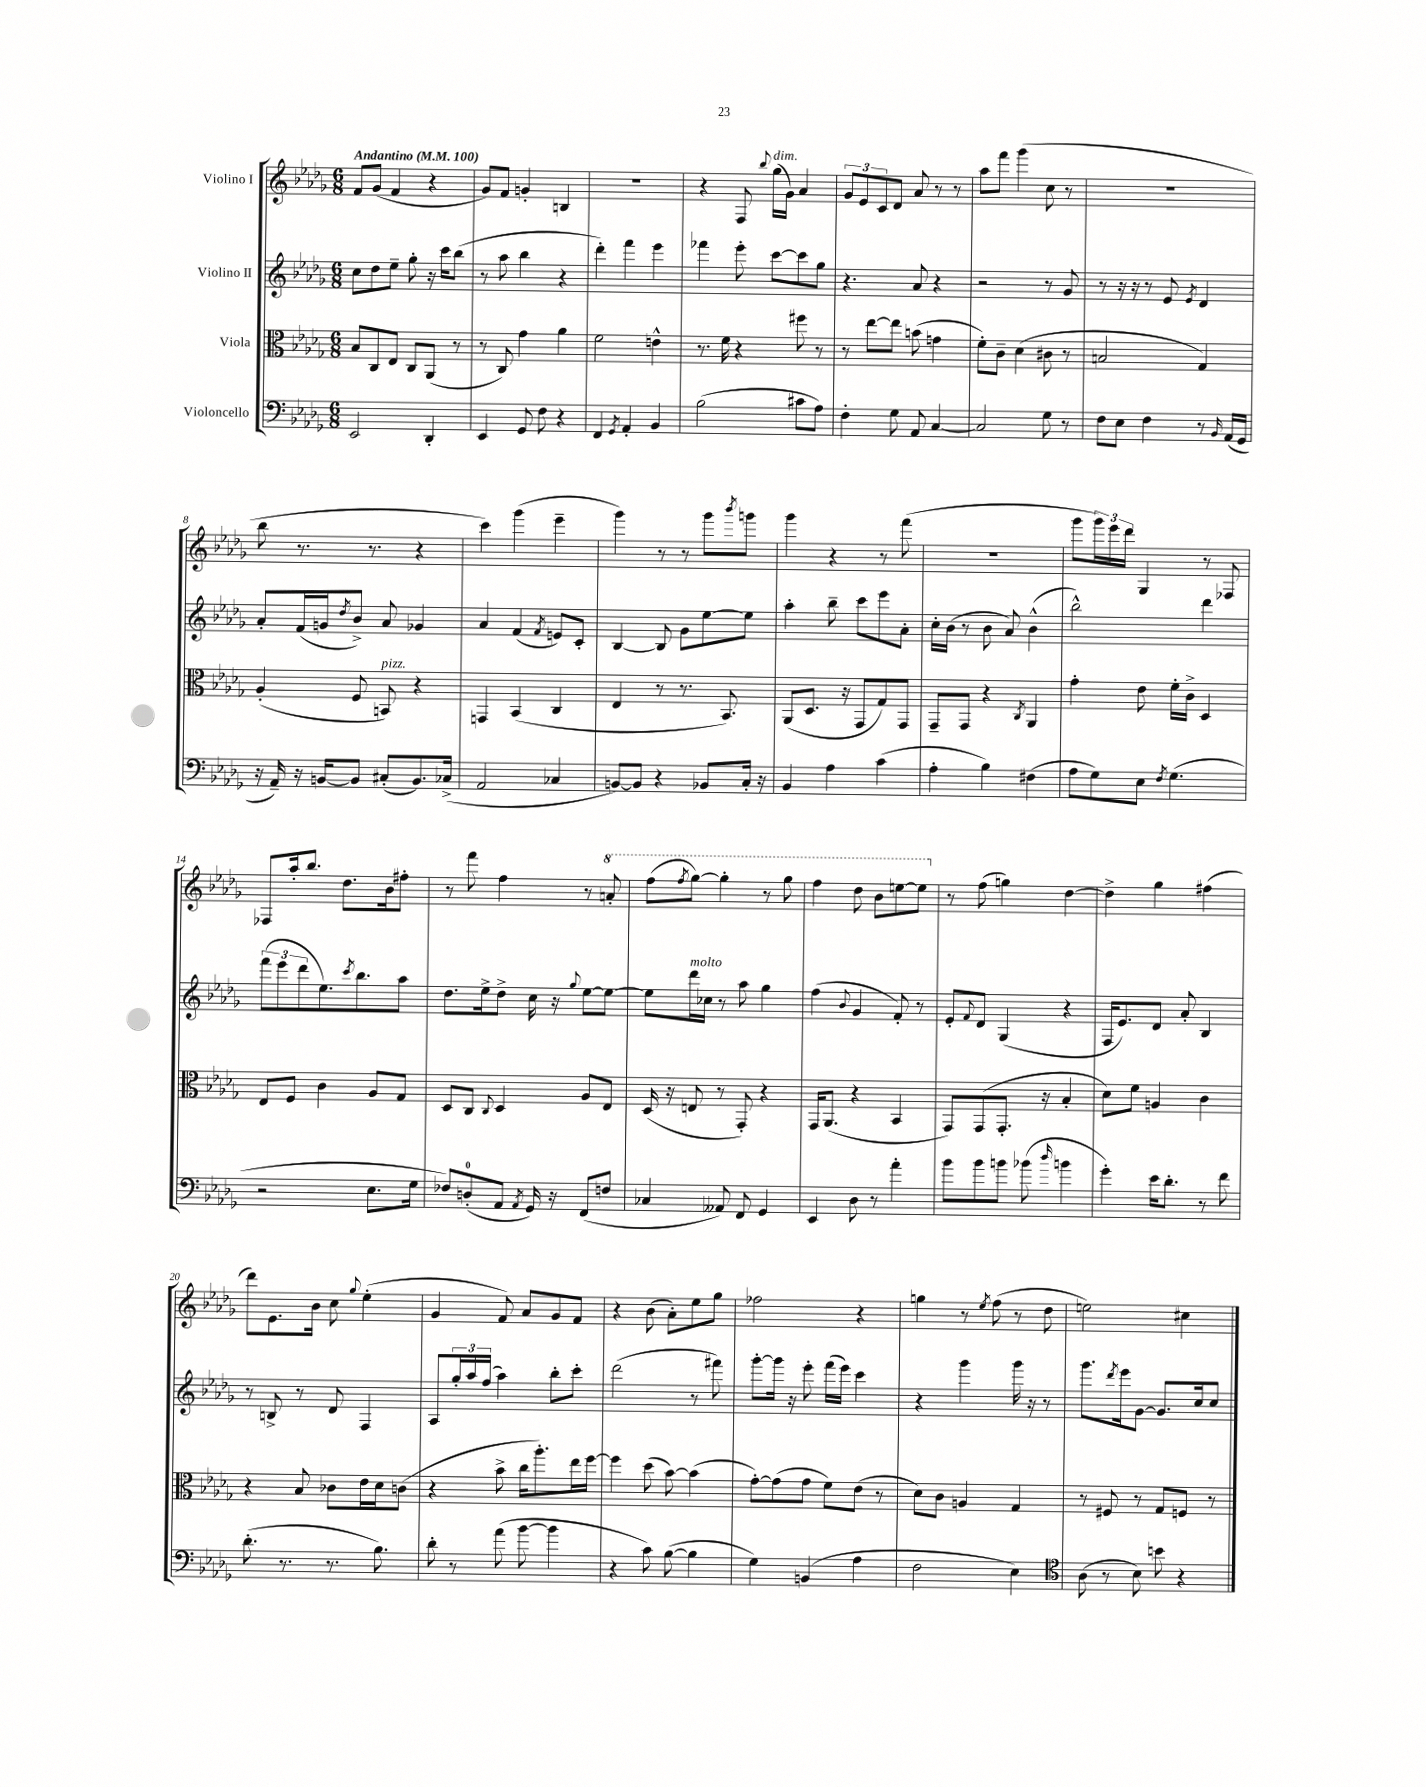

**kern	**kern	**kern	**kern
*staff4	*staff3	*staff2	*staff1
*clefF4	*clefC3	*clefG2	*clefG2
*k[b-e-a-d-g-]	*k[b-e-a-d-g-]	*k[b-e-a-d-g-]	*k[b-e-a-d-g-]
*M6/8	*M6/8	*M6/8	*M6/8
*MM100	*MM100	*MM100	*MM100
2EE-	8B-	8cc	8f
.	8C	8dd-	(8g-
.	8E-	8ee-~	4f
.	8C	8gg-'	.
4DD-'	(8AA-	16r	4r
.	.	16ccc	.
.	8r	(8bb-	.
=	=	=	=
4EE-	8r	8r	8g-)
.	8C)	8aa-	8f
8GG-	4g-	4bb-	4g'
8F	.	.	.
4r	4a-	4r	4B
=	=	=	=
4FF	2f	4ddd-')	2.r
8qGG-	.	.	.
4AA-'	.	4fff	.
4BB-	4e^^	4eee-	.
=	=	=	=
(2B-	8.r	4fff-	4r
.	16f	.	.
.	4r	8eee-'	8F
.	.	.	8qqbb-
.	.	[8ccc	(16gg-
.	.	.	16g-)
8c#	8ff#	8ccc]	4a-
8A-)	8r	8gg-	.
=	=	=	=
4F'	8r	4.r	12g-
.	.	.	12e-
.	[8ee-	.	.
.	.	.	12c
8G-	8ee-]	.	8d-
8AA-	(8b	8a-	8a-
[4C	4g	4r	8r
.	.	.	8r
=	=	=	=
2C]	8f')	2r	8aa-
.	8c~	.	8fff
.	(4d-	.	(4ggg-
8G-	8c#	8r	8cc
8r	8r	8g-	8r
=	=	=	=
8F	2B	8r	2.r
8E-	.	16r	.
.	.	16r	.
4F	.	8r	.
.	.	8e-	.
.	.	8qe-	.
8r	4G-)	4d-	.
16qqBB-	.	.	.
(16AA-	.	.	.
16GG-	.	.	.
=	=	=	=
16r	(4A-'	8a-'	8bb-
16AA-~)	.	.	.
16r	.	(16f	8.r
[16BB	.	16g	.
.	.	8qdd-	.
8BB]	8F	8b-^)	.
.	.	.	8.r
(8C#'	8BB)	8a-	.
8.BB)	4r	4g-	4r
(16C-^	.	.	.
=	=	=	=
2AA-	4GG	4a-	4ccc)
.	(4BB-	(4f	(4ggg-
.	.	8qf	.
4C-	4C	8e)	4eee-~
.	.	8c'	.
=	=	=	=
[8BB)	4E-	[4B-	4ggg-)
8BB]	.	.	.
4r	8r	8B-]	8r
.	8.r	8g-	8r
8BB-	.	[8ee-	8ggg-
.	8.BB-)	.	.
.	.	.	8qbbb-
16C'	.	8ee-]	8ggg
16r	.	.	.
=	=	=	=
4BB-	(8AA-	4aa-'	4ggg-
.	8.D-	.	.
4A-	.	8bb-~	4r
.	16r	.	.
.	8GG-	8ccc	.
(4c	8G-)	8eee-	8r
.	8GG-	8a-'	(8fff
=	=	=	=
4A-'	8GG-~	16cc'	2.r
.	.	(16b-	.
.	8GG-	8r	.
4B-)	4r	8b-	.
.	.	8a-)	.
.	8qC	.	.
(4F#	4AA-	(4b-^^	.
=	=	=	=
8A-	4g-'	2bb-^^)	8ggg-
8G-)	.	.	24ggg-)
.	.	.	24eee-
.	.	.	24ddd-
8E-	8e-	.	4G-
8qF	.	.	.
(4.G-	16f'	.	.
.	16c^	.	.
.	4D-	4ddd-	8r
.	.	.	8F-
=	=	=	=
2r	8E-	(12fff	8F-
.	.	12eee-	.
.	8F	.	16aa-'
.	.	12ddd-	.
.	.	.	8.bb-
.	4c	8.ee-)	.
.	.	.	8.dd-
.	.	8qccc	.
.	.	8.bb-	.
8.E-	8A-	.	.
.	.	.	16b-
.	8G-	8aa-	8ff#'
16G-	.	.	.
=	=	=	=
8F-)	8D-	8.dd-	8r
(8D'	8C	.	8fff
.	.	16ee-^	.
.	8qqC	.	.
8AA-	4D-	8dd-^	4ff
8qAA-	.	.	.
16GG-)	.	16cc	.
16r	.	16r	.
.	.	8qqgg-	.
(8FF	8A-	[8ee-	8r
8F	8E-	8ee-_	8aa'
=	=	=	=
4C-	(16D-	8ee-]	(8fff
.	16r	.	.
.	.	.	8qfff
.	8E	16ddd-	[8ggg-)
.	.	16cc-	.
8AA--)	8r	8r	4ggg-']
8FF	8GG-')	8aa-	.
4GG-	4r	4gg-	8r
.	.	.	8ggg-
=	=	=	=
4EE-	16GG-	(4ff	4fff
.	(8.AA-	.	.
.	.	8qqb-	.
8D-	4r	4g-	8ddd-
8r	.	.	8bb-
4a-'	4BB-	8f')	[8eee
.	.	8r	8eee]
=	=	=	=
8b-	8GG-)	8e-'	8r
.	.	8qqf	.
8b-	(8GG-	8d-	(8ff
8b	8.GG-'	(4G-	4gg)
(8b-	.	.	.
.	16r	.	.
16qqdd-	.	.	.
4b	4B-'	4r	[4dd-
=	=	=	=
4g-')	8d-)	16F	4dd-^]
.	.	8.e-)	.
.	8f	.	.
16e-	4A	8d-	4gg-
8.d-'	.	.	.
.	.	8a-'	.
8r	4c	4B-	(4ff#
8f	.	.	.
=	=	=	=
(8.d-'	4r	8r	8ddd-)
.	.	8B^	8.e-
8.r	.	.	.
.	8B-	8r	.
.	.	.	16b-
8.r	8c-	8d-	8cc
.	.	.	8qqgg-
.	16e-	4F	(4ee-'
8.B-)	16d-	.	.
.	(8c	.	.
=	=	=	=
8d-'	4r	8A-	4g-
8r	.	24gg-'	.
.	.	24aa-	.
.	.	(24ff	.
(8a-	8b-^	4aa-)	8f)
[8b-	16cc	.	8a-
.	8.aa-')	.	.
4b-]	.	8bb-'	8g-
.	16ee-	8ccc'	8f
.	[16ff	.	.
=	=	=	=
4r	4ff]	(2ddd-	4r
8c)	(8dd-	.	(8b-
([8B-	[8b-)	.	8a-')
4B-]	(4b-]	8r	8ee-
.	.	8fff#)	8gg-
=	=	=	=
4G-)	[8g-')	[8ggg-'	2ff-
.	(8g-]	16ggg-]	.
.	.	16r	.
(4BB	8g-	8eee-'	.
.	8f)	(16fff	.
.	.	16eee-)	.
4A-	(8e-	4ccc	4r
.	8r	.	.
=	=	=	=
2F	8d-)	4r	4gg
.	8c	.	.
.	4A	4ggg-	8r
.	.	.	8qee-
.	.	.	(8ff
4E-)	4G-	16ggg-	8r
.	.	16r	.
.	.	8r	8dd-
=	=	=	=
*clefC4	*	*	*
(8A-	8r	8.ggg-	2ee)
8r	8F#	.	.
.	.	8qddd-	.
.	.	16eee-	.
8B-)	8r	[8g-	.
8b	8G-	8.g-]	.
4r	8F	.	4cc#
.	.	16cc	.
.	8r	8cc	.
==	==	==	==
*-	*-	*-	*-
